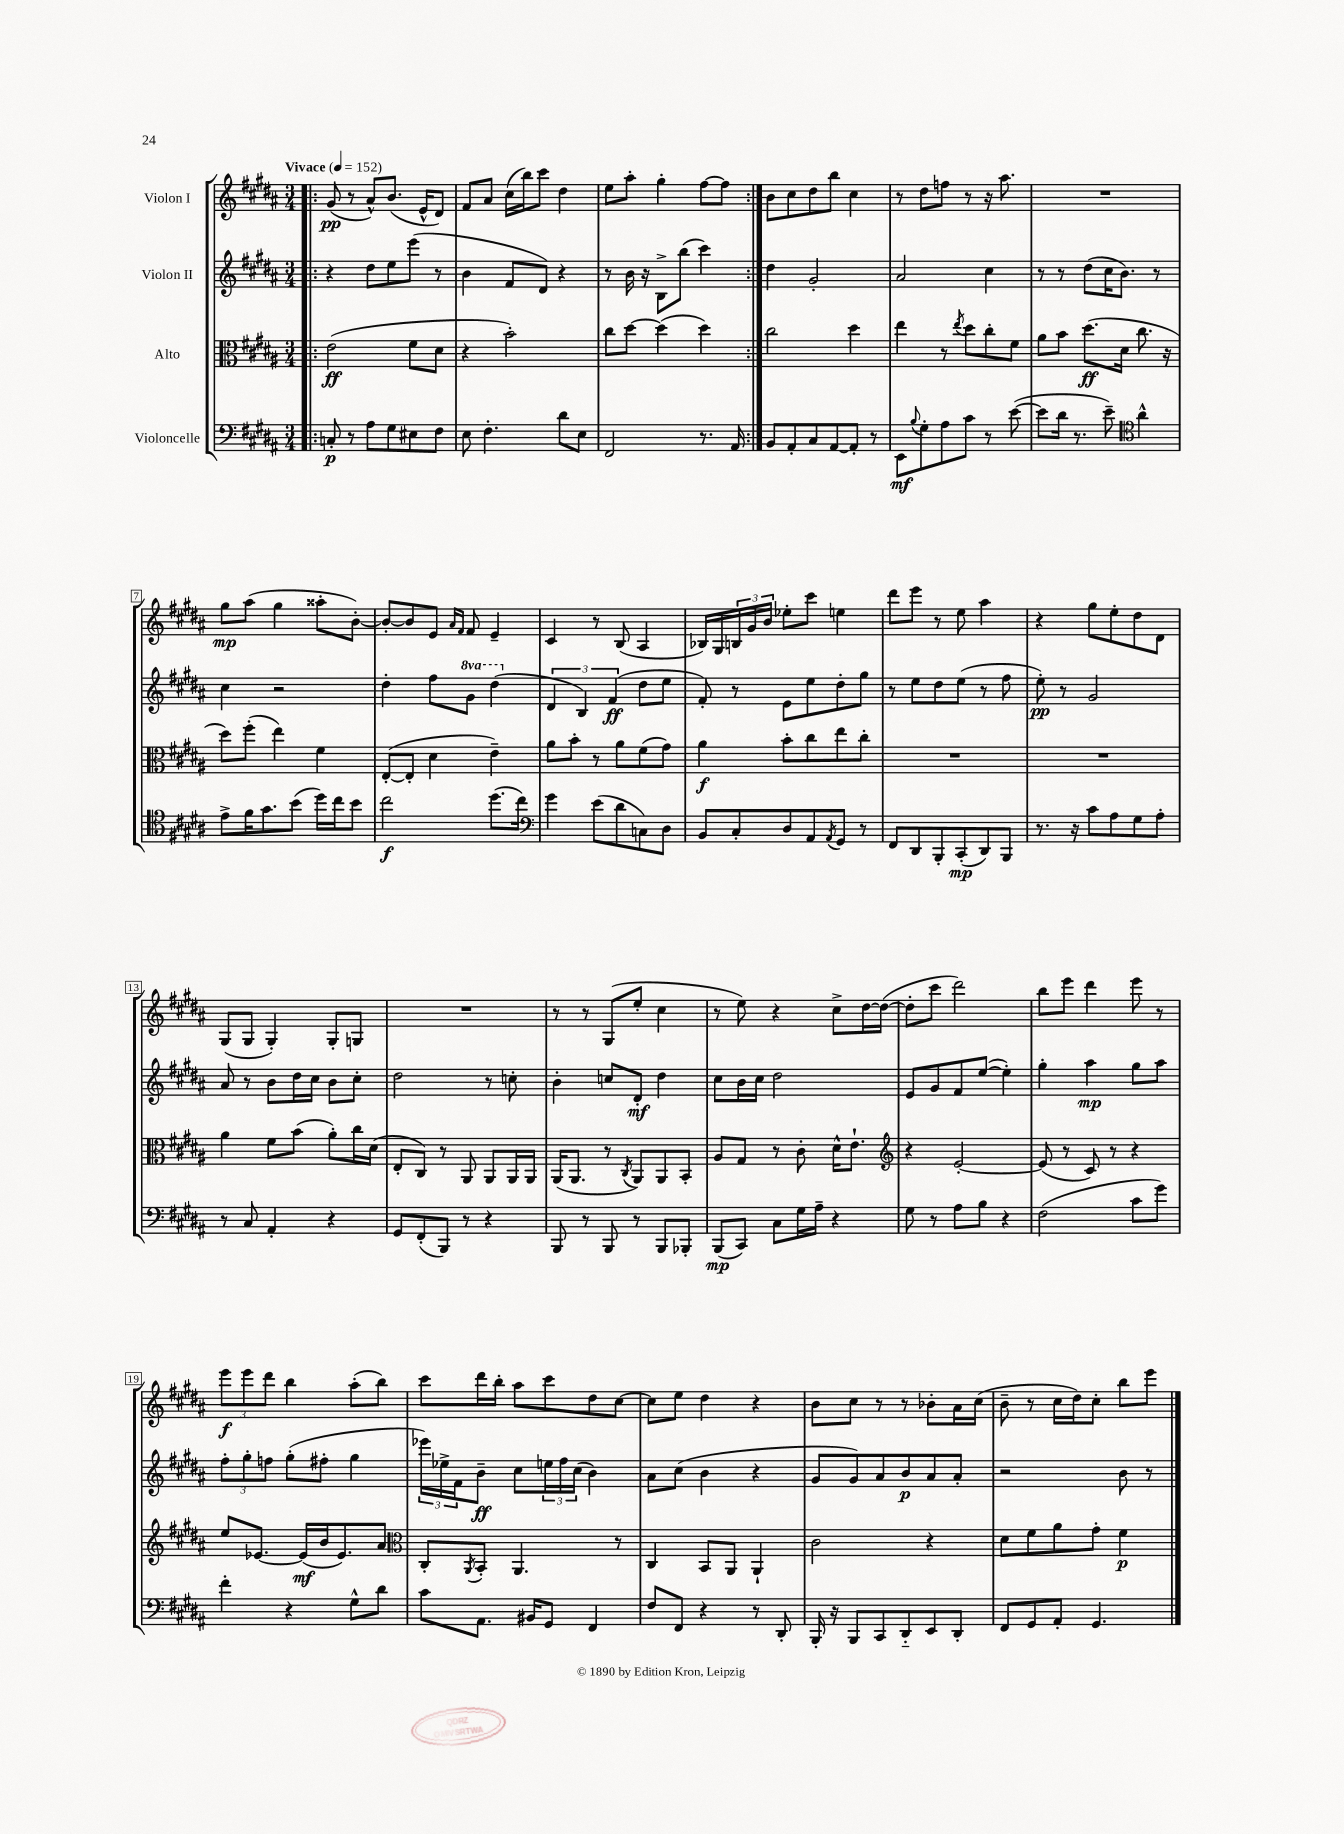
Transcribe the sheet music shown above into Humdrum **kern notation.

**kern	**kern	**kern	**kern
*staff4	*staff3	*staff2	*staff1
*clefF4	*clefC3	*clefG2	*clefG2
*k[f#c#g#d#a#]	*k[f#c#g#d#a#]	*k[f#c#g#d#a#]	*k[f#c#g#d#a#]
*M3/4	*M3/4	*M3/4	*M3/4
*MM152	*MM152	*MM152	*MM152
=!|:	=!|:	=!|:	=!|:
8C'	(2e	4r	(8g#
8r	.	.	8r
8A#	.	8dd#	8a#^^)
8G#	.	8ee	(8.b
8E#	8f#	(8eee	.
.	.	.	16e^^
8F#	8d#	8r	8d#)
=	=	=	=
8E	4r	4b	8f#
4.F#'	.	.	8a#
.	2b')	8f#	(16cc#
.	.	.	16bb)
.	.	8d#)	8ccc#
8d#	.	4r	4dd#
8E	.	.	.
=	=	=	=
2FF#	8cc#	8r	8ee
.	[8dd#	16b	8aa#'
.	.	16r	.
.	(4dd#]	8B^	4gg#'
.	.	(8bb	.
8.r	4dd#)	4ccc#)	[8ff#
.	.	.	8ff#]
16AA#	.	.	.
=:|!	=:|!	=:|!	=:|!
8BB	2cc#	4dd#	8b
8AA#'	.	.	8cc#
8C#	.	2g#'	8dd#
[8AA#	.	.	8bb
8AA#']	4dd#	.	4cc#
8r	.	.	.
=	=	=	=
8EE	4ee	2a#	8r
8qqB	.	.	.
8G#'	.	.	8dd#
8A#	8r	.	8ff
.	8qee	.	.
8c#	8dd#	.	8r
8r	8cc#'	4cc#	16r
.	.	.	8.aa#
([8e	8f#	.	.
=	=	=	=
8e]	8a#	8r	2.r
16d#	8b	8r	.
8.r	.	.	.
.	(8.dd#	(8dd#	.
8e~)	.	16cc#	.
.	16d#	8.b)	.
*clefC4	*	*	*
4a#^^	8.cc#	.	.
.	.	8r	.
.	16r	.	.
=	=	=	=
8e^	8dd#)	4cc#	8gg#
16f#	(8ff#'	.	(8aa#
8.g#	.	.	.
.	4ee)	2r	4gg#
(8b	.	.	.
16dd#)	4f#	.	8aa##'
16cc#	.	.	.
8b	.	.	[8b')
=	=	=	=
2cc#	([8E'	4dd#'	8b'_
.	8E']	.	8b]
.	4d#	8ff#	8e
.	.	.	16qqa#
.	.	.	16qqf#
.	.	8gg#	8f#
(8.dd#	4e~)	(4ddd#	4e~
16cc#)	.	.	.
=	=	=	=
*clefF4	*	*	*
4g#	8a#	6d#	4c#
.	8b'	.	.
.	.	6B)	.
(8e	8r	.	8r
.	.	(6f#	.
8d#	8a#	.	(8B
8C)	(8f#	8dd#	4A#
8D#	8g#)	8ee	.
=	=	=	=
8BB	4a#	8f#')	16B-)
.	.	.	16G#
8C#'	.	8r	24B
.	.	.	24g#
.	.	.	24b
8D#	8b'	8e	8ee-'
8AA#	8cc#	8ee	8ccc#
8qAA#	.	.	.
8GG#	8ee	8dd#'	4ee
8r	8cc#'	8gg#	.
=	=	=	=
8FF#	2.r	8r	8ddd#
8DD#	.	8ee	8eee
8BBB'	.	8dd#	8r
(8CC#'	.	(8ee	8ee
8DD#)	.	8r	4aa#
8BBB	.	8ff#	.
=	=	=	=
8.r	2.r	8ee')	4r
.	.	8r	.
16r	.	.	.
8c#	.	2g#	8gg#
8A#	.	.	8ee'
8G#	.	.	8dd#
8A#'	.	.	8d#
=	=	=	=
8r	4a#	8a#	(8G#
8C#	.	8r	8G#
4AA#'	8f#	8b	4G#')
.	(8b	16dd#	.
.	.	16cc#	.
4r	8a#')	8b	8G#'
.	16cc#	8cc#'	8G
.	(16d#	.	.
=	=	=	=
8GG#	8E'	2dd#	2.r
(8FF#'	8C#)	.	.
8BBB)	8r	.	.
8r	8AA#	.	.
4r	8AA#	8r	.
.	16AA#	8cc'	.
.	16AA#	.	.
=	=	=	=
8BBB	(16AA#	4b'	8r
.	8.AA#	.	.
8r	.	.	8r
8BBB	8r	8cc	(8G#
.	8qC#	.	.
8r	8AA#)	8d#'	8ee'
8BBB	8AA#	4dd#	4cc#
8BBB-'	8BB'	.	.
=	=	=	=
(8BBB	8A#	8cc#	8r
8CC#)	8G#	16b	8ee)
.	.	16cc#	.
8C#	8r	2dd#	4r
16G#	8c#'	.	.
16A#~	.	.	.
4r	16d#^^	.	8cc#^
.	8.e`	.	.
.	.	.	[16dd#
.	.	.	(16dd#_
=	=	=	=
*	*clefG2	*	*
8G#	4r	8e	8dd#']
8r	.	8g#	8ccc#
8A#	[2e'	8f#	2ddd#)
8B	.	([8ee	.
4r	.	4ee'])	.
=	=	=	=
(2F#	(8e]	4gg#'	8bb
.	8r	.	8eee
.	8c#)	4aa#	4ddd#
.	8r	.	.
8c#	4r	8gg#	8eee
8g#)	.	8aa#	8r
=	=	=	=
4f#'	8ee	12ff#'	12eee
.	.	12gg#'	12eee
.	[8.e-	.	.
.	.	12ff	12ddd#
4r	.	(8gg#'	4bb
.	(16e-]	.	.
.	16b	8ff#'	.
.	8.e-)	.	.
8G#^^	.	4gg#	(8aa#'
8d#	8a#	.	8bb)
=	=	=	=
*	*clefC3	*	*
8c#	8C#'	24eee-)	8ccc#
.	.	24ee-^	.
.	.	24f#	.
.	8qAA#	.	.
8.AA#	8BB'	8b~	16ddd#
.	.	.	16bb'
.	4.AA#	8cc#	8aa#
16BB#	.	.	.
8GG#	.	24ee	8ccc#
.	.	24ff#	.
.	.	(24cc#	.
4FF#	.	4b)	8dd#
.	8r	.	[8cc#
=	=	=	=
8F#	4C#	8a#	8cc#]
8FF#	.	(8cc#	8ee
4r	8BB	4b	4dd#
.	8AA#	.	.
8r	4AA#`	4r	4r
8DD#'	.	.	.
=	=	=	=
16BBB'	2c#	8g#	8b
16r	.	.	.
8BBB	.	8g#)	8cc#
8CC#	.	8a#	8r
8DD#'~	.	8b	8r
8EE	4r	8a#	8b-'
8DD#'	.	8a#'	16a#
.	.	.	(16cc#
=	=	=	=
8FF#	8d#	2r	8b~
8GG#	8f#	.	8r
8AA#'	8a#	.	16cc#
.	.	.	16dd#)
4.GG#	8g#'	.	8cc#'
.	4f#	8b	8bb
.	.	8r	8eee
==	==	==	==
*-	*-	*-	*-
